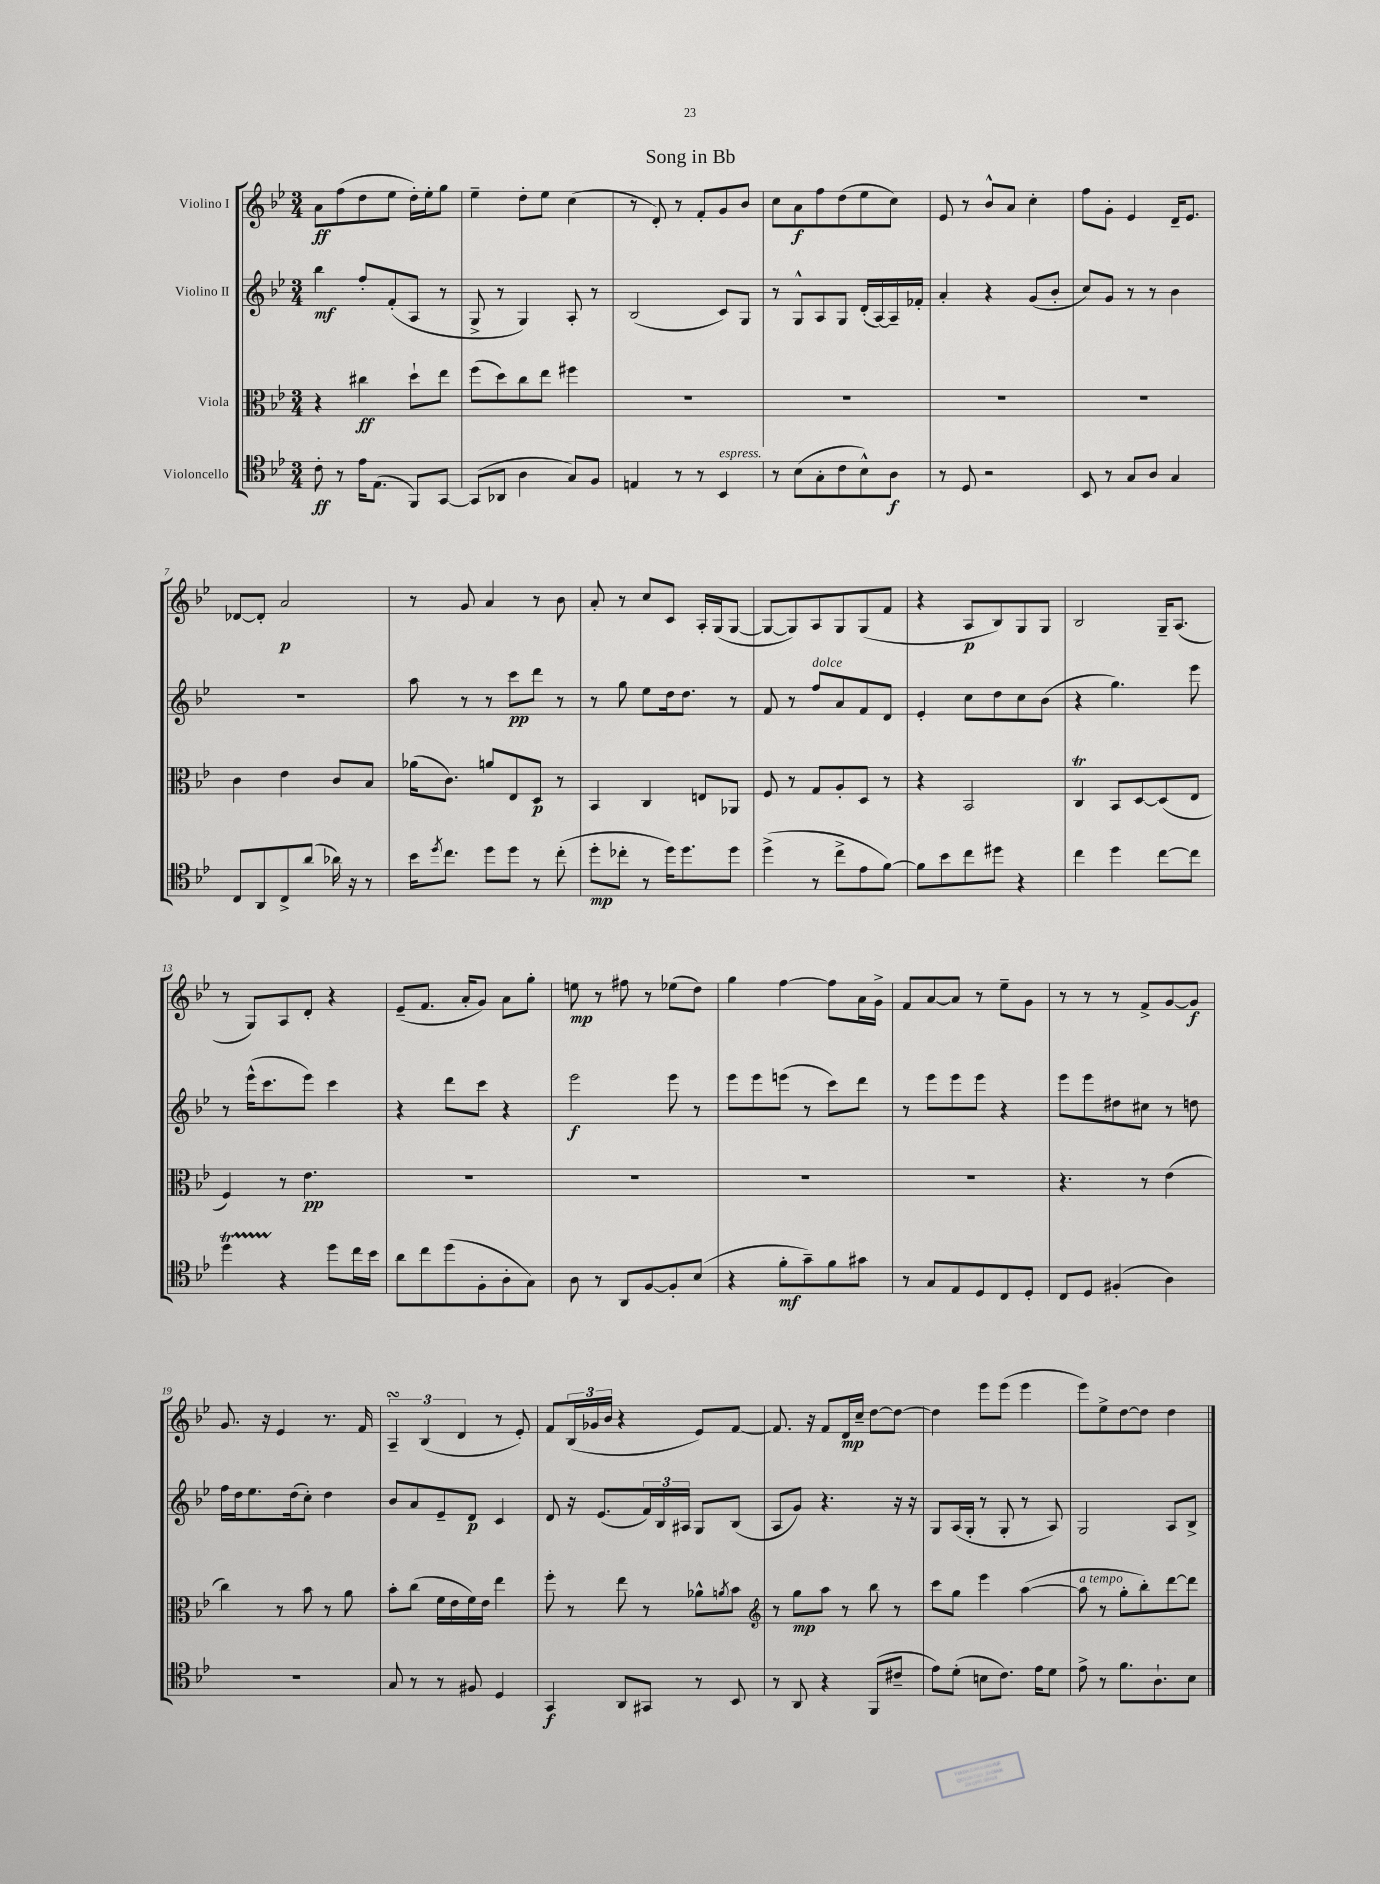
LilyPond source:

\header { title = "Song in Bb" }
<<
\new StaffGroup <<
\new Staff = "s0" \with { instrumentName = "Violino I" } {
    \clef treble \key bes \major \numericTimeSignature \time 3/4
    a'8\ff f''8( d''8 ees''8 d''16-.) ees''16-. g''8 |
    ees''4-- d''8-. ees''8 c''4( |
    r8 d'8-.) r8 f'8-. g'8 bes'8 |
    c''8 a'8\f f''8 d''8( ees''8 c''8) |
    ees'8 r8 bes'8-^ a'8 c''4-. |
    f''8 g'8-. ees'4 d'16-- ees'8. |
    des'8~ des'8-. a'2\p |
    r8 g'8 a'4 r8 bes'8 |
    a'8-. r8 c''8 c'8 a16-. g16( g8~ |
    g8~ g8) a8 g8 g8( f'8 |
    r4 a8\p bes8) g8 g8 |
    bes2 g16-- a8.( |
    r8 g8) a8 d'8-. r4 |
    ees'8--( f'8. a'16-. g'8) a'8 g''8-. |
    e''8\mp r8 fis''8 r8 ees''8( d''8) |
    g''4 f''4~ f''8 a'16 g'16-> |
    f'8 a'8~ a'8 r8 ees''8-- g'8 |
    r8 r8 r8 f'8-> g'8~ g'8\f |
    g'8. r16 ees'4 r8. f'16 |
    \tuplet 3/2 { a4--\turn bes4( d'4 } r8 ees'8-.) |
    f'8 \tuplet 3/2 { bes16( ges'16 bes'16 } r4 ees'8) f'8~ |
    f'8. r16 f'8 d'16\mp c''16-- d''8~ d''8~ |
    d''4 ees'''8 ees'''8( ees'''4 |
    ees'''8) ees''8-> d''8~ d''8 d''4 \bar "|." |
}
\new Staff = "s1" \with { instrumentName = "Violino II" } {
    \clef treble \key bes \major \numericTimeSignature \time 3/4
    bes''4\mf f''8-. f'8-.( a8 r8 |
    g8-> r8 g4) a8-. r8 |
    bes2( c'8) g8 |
    r8 g8-^ a8 g8 d'16-.( a16~) a16-- fes'16-. |
    a'4-. r4 g'8( bes'8-. |
    c''8) g'8 r8 r8 bes'4 |
    R2. |
    a''8 r8 r8 c'''8\pp d'''8 r8 |
    r8 g''8 ees''8 d''16 d''8. r8 |
    f'8 r8 f''8^\markup { \italic "dolce" } a'8 f'8 d'8 |
    ees'4-. c''8 d''8 c''8 bes'8( |
    r4 g''4.) ees'''8 |
    r8 ees'''16-^( c'''8. ees'''8) c'''4 |
    r4 d'''8 c'''8 r4 |
    ees'''2\f ees'''8 r8 |
    ees'''8 ees'''8 e'''8( r8 c'''8) d'''8 |
    r8 ees'''8 ees'''8 ees'''8 r4 |
    ees'''8 ees'''8 dis''8 cis''8 r8 d''8 |
    f''16 d''16 ees''8. d''16( c''8-.) d''4 |
    bes'8 a'8 ees'8-- d'8\p c'4 |
    d'8 r16 ees'8.( \tuplet 3/2 { f'16) bes16 ais16 } g8 bes8( |
    a8 g'8) r4. r16 r16 |
    g8 a16( g16-. r8 g8-. r8 a8) |
    g2 a8 bes8-> \bar "|." |
}
\new Staff = "s2" \with { instrumentName = "Viola" } {
    \clef alto \key bes \major \numericTimeSignature \time 3/4
    r4 cis''4\ff d''8-! ees''8 |
    f''8( d''8) c''8 ees''8 fis''4 |
    R2. |
    R2. |
    R2. |
    R2. |
    c'4 ees'4 c'8 bes8 |
    aes'16( c'8.) a'8 ees8 d8\p r8 |
    bes,4 c4 e8 aes,8 |
    f8 r8 g8 a8-. d8 r8 |
    r4 bes,2 |
    c4\trill bes,8 d8~ d8( ees8 |
    f4) r8 ees'4.\pp |
    R2. |
    R2. |
    R2. |
    R2. |
    r4. r8 ees'4( |
    c''4) r8 bes'8 r8 a'8 |
    bes'8-. c''8( f'16 ees'16 f'16) ees'16 ees''4 |
    f''8-. r8 ees''8 r8 aes'8-^ \acciaccatura { a'8 } bes'8 |
    \clef treble r8 g''8\mp a''8 r8 bes''8 r8 |
    c'''8 g''8 ees'''4 a''4~( |
    a''8^\markup { \italic "a tempo" } r8 g''8-. bes''8-.) d'''8~ d'''8 \bar "|." |
}
\new Staff = "s3" \with { instrumentName = "Violoncello" } {
    \clef tenor \key bes \major \numericTimeSignature \time 3/4
    c'8-.\ff r8 ees'16 ees8.( f,8) g,8~ |
    g,8( aes,8 a4 g8) f8 |
    e4 r8 r8 bes,4^\markup { \italic "espress." } |
    r8 bes8( g8-. c'8 bes8-^) a8\f |
    r8 d8 r2 |
    bes,8 r8 g8 a8 g4 |
    c8 a,8 c8-> a'8( aes'16) r16 r8 |
    bes'16 \acciaccatura { d''8 } c''8. d''8 d''8 r8 c''8-.( |
    d''8-.\mp ces''8-. r8 d''16) d''8. d''8 |
    d''4->( r8 c''8-> ees'8 f'8~) |
    f'8 bes'8 c''8 dis''8 r4 |
    c''4 d''4 c''8~ c''8 |
    d''4\startTrillSpan r4\stopTrillSpan d''8 c''16 bes'16 |
    a'8 c''8 d''8( f8-. a8-. g8) |
    a8 r8 a,8 f8~ f8-. bes8( |
    r4 f'8-.\mf g'8--) f'8 gis'8 |
    r8 g8 ees8 d8 c8 d8-. |
    c8 d8 fis4-.( a4) |
    R2. |
    g8 r8 r8 fis8 d4 |
    g,4\f a,8 gis,8 r8 bes,8 |
    r8 a,8 r4 f,8( cis'8-- |
    ees'8) d'8-.( b8 c'8.) ees'16 d'8 |
    ees'8-> r8 f'8. a8.-! bes8 \bar "|." |
}
>>
>>
